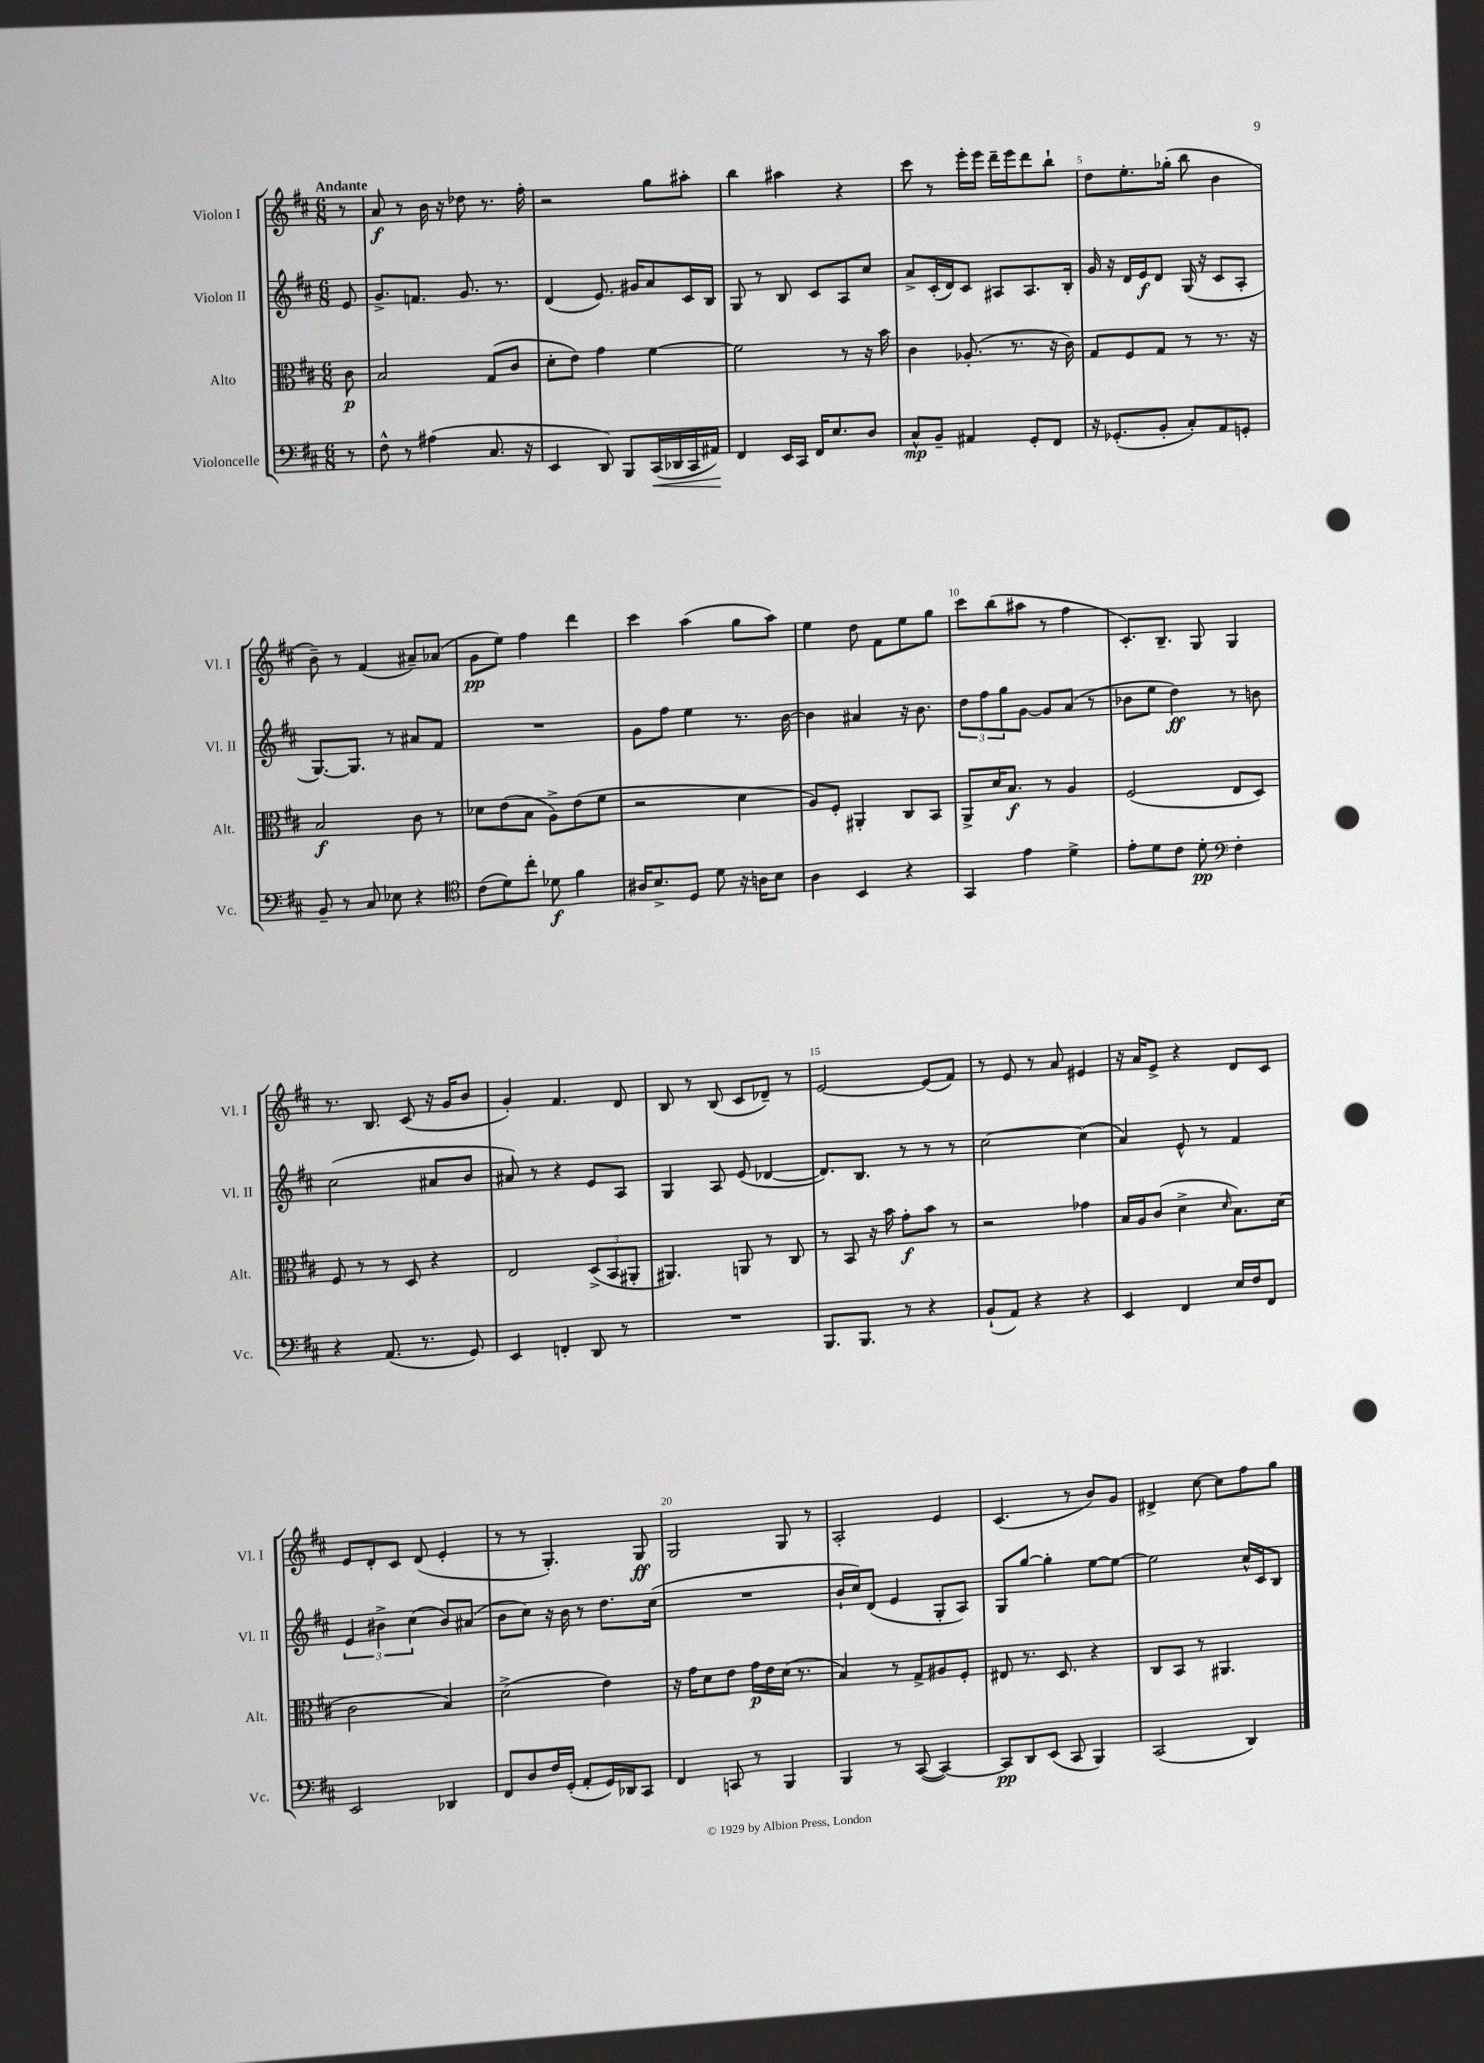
<<
\new StaffGroup <<
\new Staff = "s0" \with { instrumentName = "Violon I" shortInstrumentName = "Vl. I" } {
    \clef treble \key d \major \numericTimeSignature \time 6/8 \partial 8 \tempo "Andante"
    r8 |
    a'8\f r8 b'16 r16 des''8 r8. fis''16-. |
    r2 g''8 ais''8-. |
    b''4 ais''4 r4 |
    cis'''8 r8 e'''16-. e'''16 d'''16-- e'''16 d'''8 b''8-! |
    d''8 e''8.-. ges''16-.( b''8 b'4 |
    b'8--) r8 fis'4( ais'8--) aes'8( |
    g'8\pp e''8) fis''4 d'''4 |
    cis'''4 a''4( g''8 a''8) |
    e''4 d''8 fis'8 e''8 g''8 |
    cis'''8 b''8( ais''8 r8 fis''4 |
    cis'8.-.) b8.-- g8 g4 |
    r8. b8. cis'8( r16 g'16 b'8 |
    g'4-.) fis'4. d'8 |
    b8 r8 b8( cis'8 des'8--) r8 |
    e'2~ e'8( fis'8) |
    r8 e'8 r8 a'8 eis'4 |
    r16 a'16 e'8-> r4 d'8 cis'8 |
    e'8 d'8-. cis'8 d'8( e'4-. |
    r8 r8 g4.-.) g8\ff |
    g2 g8 r8 |
    a2-. e'4 |
    cis'4.( r8 b'8) g'8 |
    dis'4-> cis''8~ cis''8 fis''8 g''8 \bar "|." |
}
\new Staff = "s1" \with { instrumentName = "Violon II" shortInstrumentName = "Vl. II" } {
    \clef treble \key d \major \numericTimeSignature \time 6/8 \partial 8
    e'8 |
    g'8.-> f'8. g'8. r8. |
    d'4( e'8.) gis'16 a'8 cis'16 b16 |
    g8 r8 b8 cis'8 a8 cis''8 |
    a'8-> cis'16-.( d'16) cis'8 ais8 ais8. b16-. |
    g'16 r16 d'16 e'16\f d'8 g16( r16 cis'8 a8-. |
    g8.~) g8. r8 ais'8 fis'8 |
    R2. |
    g'8 fis''8 e''4 r8. b'16~ |
    b'4 ais'4 r16 b'8. |
    \tuplet 3/2 { d''8 fis''8 g''8 } g'8~ g'8 a'8( r8 |
    bes'8 e''8 d''4\ff) r8 b'8 |
    cis''2( ais'8 b'8 |
    ais'8) r8 r4 e'8 a8 |
    g4 a8 e'8( des'4~ |
    des'8.) b8. r8 r8 r8 |
    cis''2~ cis''4( |
    a'4) e'8-^ r8 fis'4 |
    \tuplet 3/2 { e'4 bis'4-> cis''4( } bis'8) ais'8( |
    b'8 cis''8) r16 b'16 r8 d''8. cis''16( |
    R2. |
    b'16-! cis''16) d'8( e'4 g8-. a8) |
    g8 g''8~ g''4-. e''8~ e''8~ |
    e''2 cis''16-^ cis'16 b8 \bar "|." |
}
\new Staff = "s2" \with { instrumentName = "Alto" shortInstrumentName = "Alt." } {
    \clef alto \key d \major \numericTimeSignature \time 6/8 \partial 8
    cis'8\p |
    b2 g8( cis'8 |
    d'8-. e'8) g'4 fis'4~ |
    fis'2 r8 r16 b'16 |
    cis'4 aes8.-.( r8. r16 cis'16) |
    g8 fis8 g8 r8 r8. r16 |
    b2\f cis'8 r8 |
    des'8 e'8( b8 a8->) e'8( fis'8 |
    r2 d'4 |
    a8) fis8-. ais,4-. cis8 b,8 |
    a,8-> d'16 b8.\f r8 a4 |
    fis2( e8 d8) |
    fis8 r8 r8 d8 r4 |
    e2 \tuplet 3/2 { d8->( b,8 ais,8-. } |
    ais,4.) a,8 r8 cis8 |
    r8 b,8 r16 b'16 g'8-.\f b'8 r8 |
    r2 ges'4 |
    b16 a16 cis'8( d'4-> \grace { d'16 } b8.) d'16( |
    cis'2 b4) |
    d'2->( e'4) |
    r16 g'16 d'8 e'8 g'16\p e'16 d'16( r8. |
    b4) r8 g8-> ais8 fis8-. |
    eis8 r8. d8. r4 |
    cis8 b,8 r8 ais,4. \bar "|." |
}
\new Staff = "s3" \with { instrumentName = "Violoncelle" shortInstrumentName = "Vc." } {
    \clef bass \key d \major \numericTimeSignature \time 6/8 \partial 8
    r8 |
    fis8-^ r8 ais4( cis8. r16 |
    e,4 d,8) b,,8 cis,16\<( des,16 cis,16 ais,16\!) |
    fis,4 e,16 cis,16 fis,16 e8. d8 |
    cis8-^\mp b,8-- ais,4 g,8-. fis,8 |
    r16 ges,8.-.( b,8-. cis8-.) a,8 g,8-. |
    b,8-- r8 cis8 ees8 r4 |
    \clef tenor cis'8( d'8) cis''8-. des'8\f fis'4 |
    ais16 b8.-> d8 d'8 r16 a16 b8 |
    a4 b,4 r4 |
    g,4 e'4 d'4-> |
    e'8-. d'8 cis'8 d'8-.\pp \clef bass fis4-. |
    r4 a,8.( r8. g,8) |
    e,4 f,4-. d,8 r8 |
    R2. |
    b,,8. b,,8. r8 r4 |
    b,8-!( a,8) r4 r4 |
    e,4 fis,4 e16 fis16 fis,8 |
    e,2 des,4 |
    fis,8 d8 fis16 g,16-.( a,8-. g,16) des,16 cis,8 |
    fis,4 c,8 r8 b,,4 |
    b,,4 r8 cis,8~( cis,4~) |
    cis,8\pp d,8 e,8( cis,8 b,,4) |
    cis,2( d,4) \bar "|." |
}
>>
>>
\layout { \context { \Score \override BarNumber.break-visibility = ##(#f #t #t) barNumberVisibility = #(every-nth-bar-number-visible 5) } }
